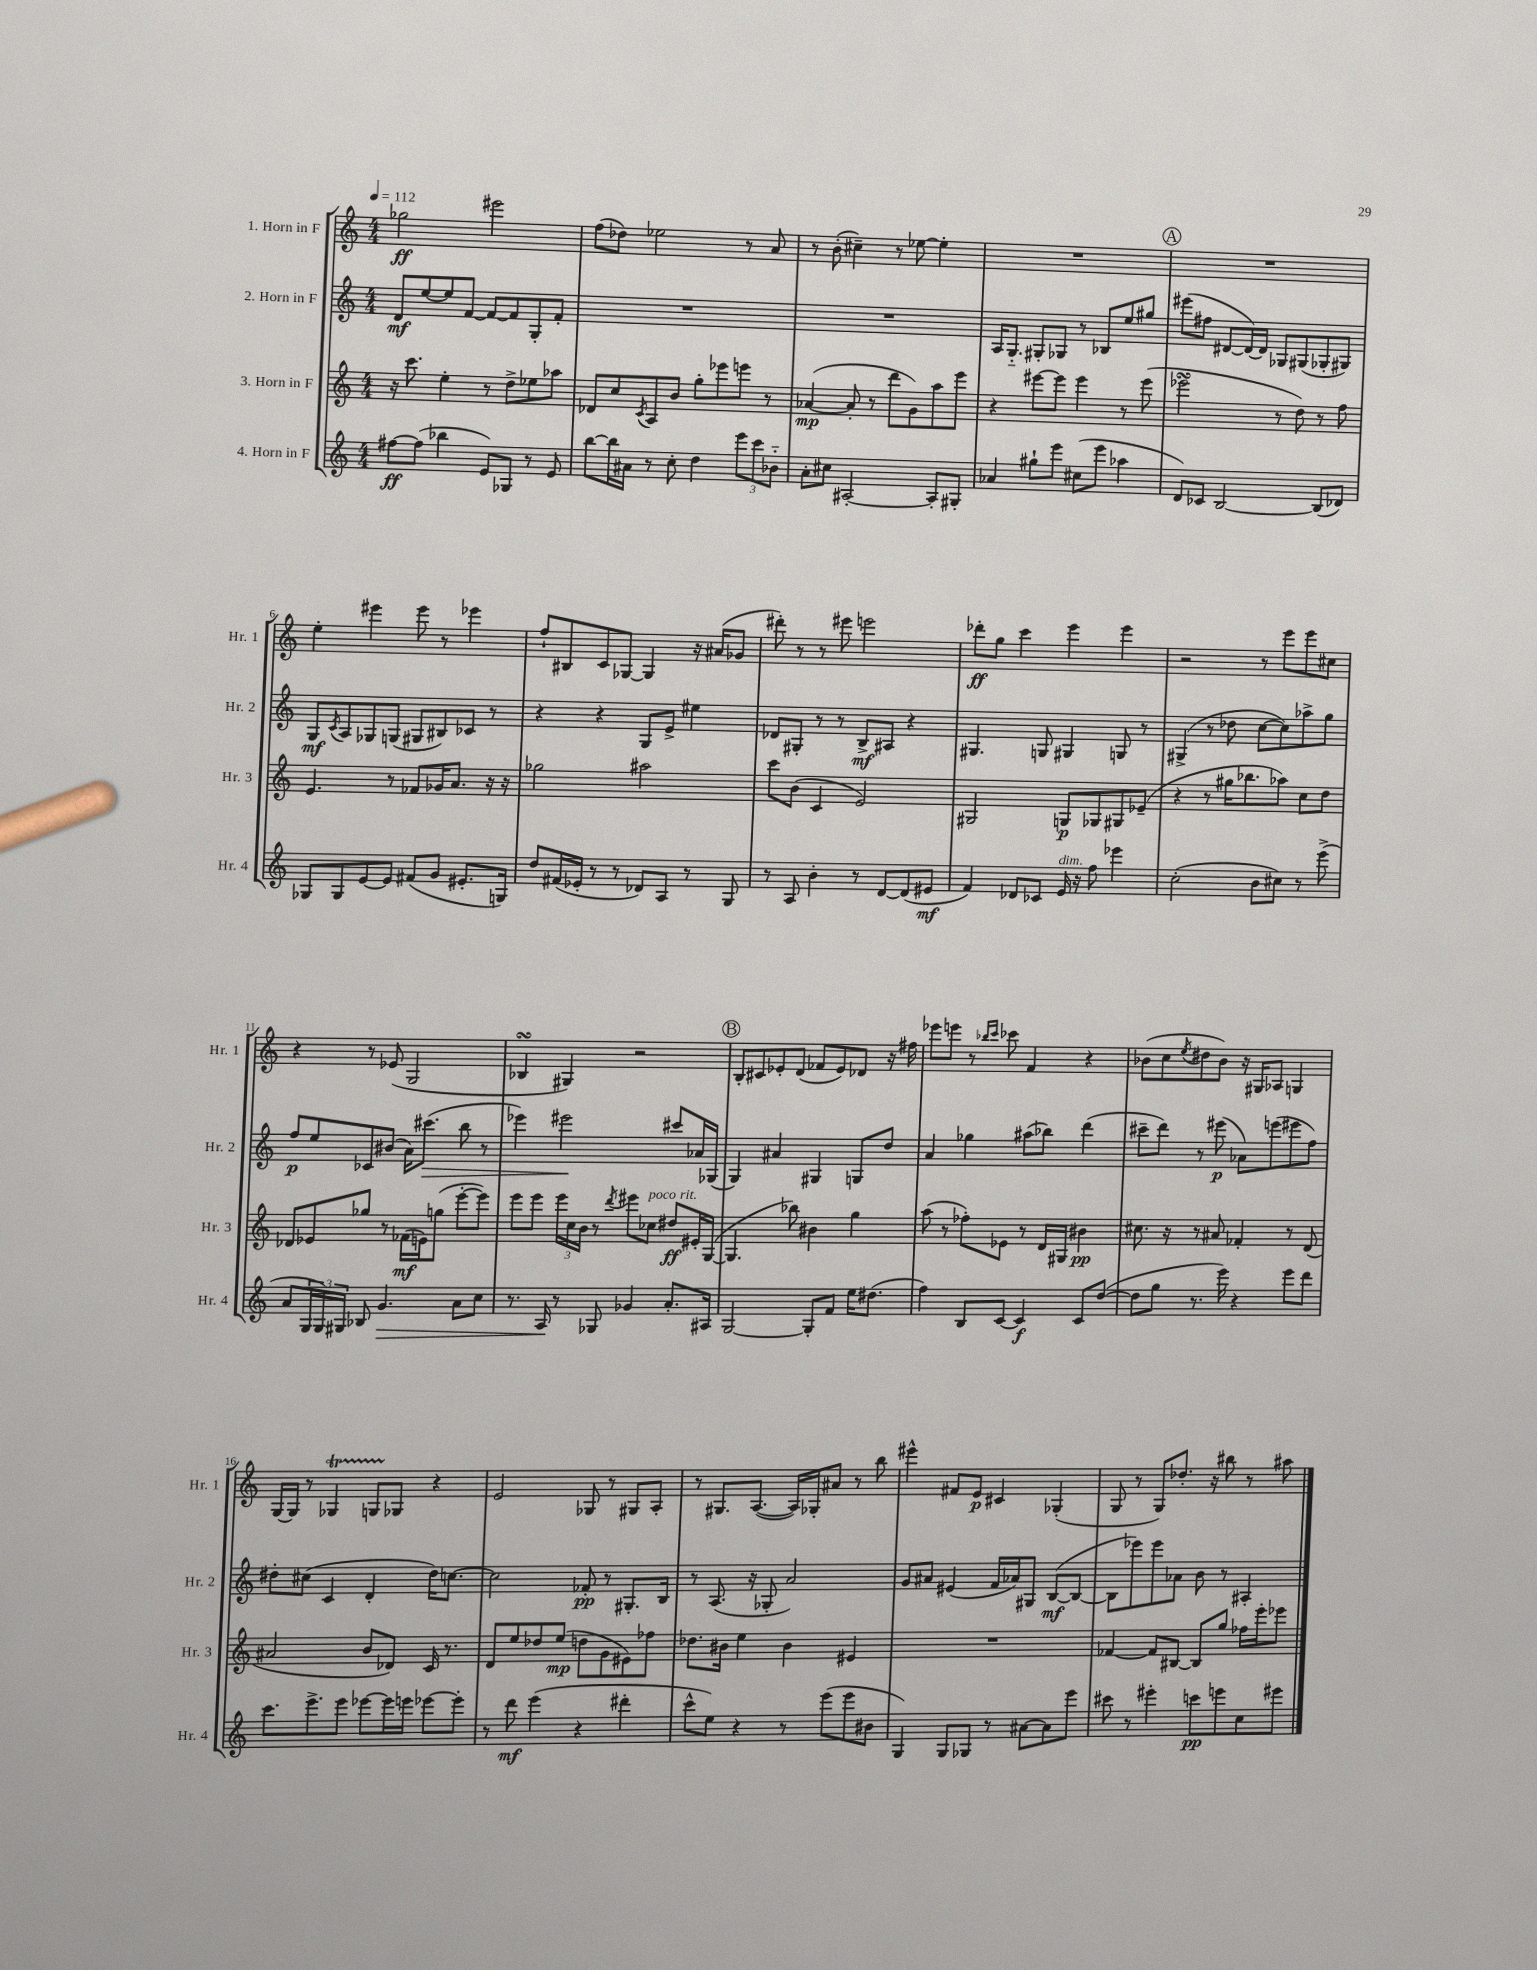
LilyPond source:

<<
\new StaffGroup <<
\new Staff = "s0" \with { instrumentName = "1. Horn in F" shortInstrumentName = "Hr. 1" } {
    \clef treble \key c \major \numericTimeSignature \time 4/4 \tempo 4 = 112
    ges''2\ff eis'''2 |
    f''8( des''8) ees''2 r8 a'8 |
    r8 b'8-.( cis''4--) r8 ees''8~ ees''4-. |
    R1 |
    \mark \markup { \circle "A" } R1 |
    e''4-. eis'''4 eis'''8 r8 ees'''4 |
    f''8-! bis8 c'8 ges8~ ges4 r16 ais'16( ges'8 |
    dis'''8-.) r8 r8 eis'''8 e'''2 |
    des'''8-.\ff g''8 c'''4 e'''4 e'''4 |
    r2 r8 e'''8 e'''8 cis''8 |
    r4 r8 ees'8( g2 |
    bes4\turn gis4) r2 |
    \mark \markup { \circle "B" } b8-. cis'8 ees'8-. d'8( fes'8 ees'8) des'8 r16 fis''16 |
    ees'''8 e'''8 r8 \grace { bes''16 c'''16 } ces'''8 f'4 r4 |
    bes'8( c''8 \acciaccatura { e''8 } dis''8 bes'8) r16 gis16 aes8 g4 |
    g16~ g16 r8 ges4\startTrillSpan g8 ges8\stopTrillSpan r4 |
    e'2 ges8 r8 gis8 a8-. |
    r8 gis8. a8.~( a16) ges16-. ais'8 r8 b''8 |
    eis'''4-^ fis'8 e'8\p cis'4 ges4-.( |
    g8 r8 g8) des''8.-. r16 bis''8 r8 ais''8 \bar "|." |
}
\new Staff = "s1" \with { instrumentName = "2. Horn in F" shortInstrumentName = "Hr. 2" } {
    \clef treble \key c \major \numericTimeSignature \time 4/4
    d'8\mf e''8~ e''8 f'8~ f'8~ f'8 g8-. f'8-. |
    R1 |
    R1 |
    a16 g8.-_ gis8-. ges8 r8 bes8 e''8 gis''8 |
    \mark \markup { \circle "A" } eis'''8( fis''8 dis'8~ dis'16~) dis'16 ges8 gis8( ges8-. gis8) |
    g8\mf \acciaccatura { c'8 } a8 ges8 g8( gis8 bis8) ces'8 r8 |
    r4 r4 g8 e'8-> eis''4 |
    des'8 gis8-. r8 r8 b8->\mf ais8 r4 |
    gis4. g8 gis4 g8 r8 |
    gis4->( r8 des''8 c''8~ c''8) aes''8-> g''8 |
    f''8\p e''8 ces'8 bis'8( a'16) cis'''8.\>( b''8 r8 |
    ees'''4) eis'''2\! cis'''8 aes'16 ges16( |
    \mark \markup { \circle "B" } g4) ais'4 gis4 g8 d''8 |
    a'4 ges''4 ais''8( bes''8) d'''4( |
    cis'''8-- d'''8) r8 eis'''8\p( aes'8) e'''8( eis'''8 f''8) |
    dis''8-. cis''8( c'4 d'4-. dis''16) c''8.~ |
    c''2 fes'8-.\pp r8 gis8.-. b16 |
    r8 a8.( r16 ges8-. a'2) |
    g'8 ais'8 eis'4( f'16 aes'16) gis8 b8~\mf( b8~ |
    b8 ees'''8) ees'''8 aes'8 b'8 r8 ais4-. \bar "|." |
}
\new Staff = "s2" \with { instrumentName = "3. Horn in F" shortInstrumentName = "Hr. 3" } {
    \clef treble \key c \major \numericTimeSignature \time 4/4
    r16 c'''8. e''4-. r8 d''8-> ees''8 aes''8 |
    des'8 c''8 \acciaccatura { c'8 } a8 b'8 g''8-. ees'''8 e'''8 r8 |
    aes'4~\mp( aes'8-. r8 d'''8 g'8) a''8 e'''8 |
    r4 eis'''8~ eis'''8 eis'''4 r8 eis'''8( |
    \mark \markup { \circle "A" } ees'''2\turn r8 d''8) r8 f''8 |
    e'4. r8 fes'8 ges'16 a'8. r16 r16 |
    ges''2 ais''2 |
    c'''8 b'8( c'4 e'2) |
    gis2 g8\p ges8 gis8 ees'8--( |
    r4 r8 gis''16 bes''8. aes''8) c''8 d''8 |
    des'8 ees'8 ges''8 r8 fes'16\mf( e'16) g''8( e'''8~-. e'''8) |
    e'''8 e'''8 \tuplet 3/2 { e'''16 c''16 b'16 } r8 \acciaccatura { d'''8 } eis'''8 ces''8^\markup { \italic "poco rit." } dis''8\ff eis'16-. g16~( |
    \mark \markup { \circle "B" } g4. bes''8) bis'4 g''4 |
    a''8( r8 fes''8-.) ees'8 r8 d'16 gis16 bis'4\pp |
    cis''8. r16 r8 ais'8 fes'4-. r8 d'8( |
    ais'2 b'8 des'8) c'16 r8. |
    d'8 e''8 des''8 e''8\mp( d''8 g'8 eis'8) fes''8 |
    des''8. bis'16 e''4 bis'4 eis'4 |
    R1 |
    fes'4~ fes'8 bis8~ bis8 g''8 fes''16 e'''16-. ees'''8 \bar "|." |
}
\new Staff = "s3" \with { instrumentName = "4. Horn in F" shortInstrumentName = "Hr. 4" } {
    \clef treble \key c \major \numericTimeSignature \time 4/4
    fis''8~\ff fis''8( bes''4 e'8) ges8 r8 e'8 |
    b''8~ b''16 ais'16 r8 c''8-. d''4 \tuplet 3/2 { e'''8 c'''8 bes'8-_ } |
    a'8-. cis''8 ais2~-. ais8-. gis8-. |
    aes'4 gis''8-! e'''8 cis''8( e'''8 aes''4 |
    \mark \markup { \circle "A" } d'8) ces'8 b2~ b8( des'8) |
    ges8 ges8 e'8~ e'8 fis'8( g'8 eis'8.-. g16) |
    d''8 fis'16( ees'16-. r8 r8 des'8) a8 r8 g8 |
    r8 a8 b'4-. r8 d'8~ d'8( eis'8\mf |
    f'4) des'8 ces'8 e'16^\markup { \italic "dim." } r16 f''8 ees'''4 |
    c''2-.( b'8 cis''8) r8 e'''8->( |
    a'8 \tuplet 3/2 { g16 g16) gis16 } bes8 g'4.\> a'8 c''8 |
    r8. a16\! r8 ges8 ges'4 a'8.-. ais16 |
    \mark \markup { \circle "B" } g2~ g8-. f'8 e''16 dis''8.( |
    f''4) b8 c'8~ c'4\f c'8 d''8~( |
    d''8 g''8 r8. e'''16) r4 e'''8 d'''8 |
    c'''8. e'''8.-> e'''8 ees'''8~ ees'''16 e'''16 ees'''8~ ees'''8-. |
    r8 d'''8\mf e'''4( r4 dis'''4-. |
    c'''8-^ e''8) r4 r8 e'''8( e'''8 bis'8 |
    g4) g8 ges8 r8 ais'8~ ais'8 e'''8 |
    cis'''8 r8 eis'''4-. c'''8\pp e'''8 c''8 eis'''8 \bar "|." |
}
>>
>>
